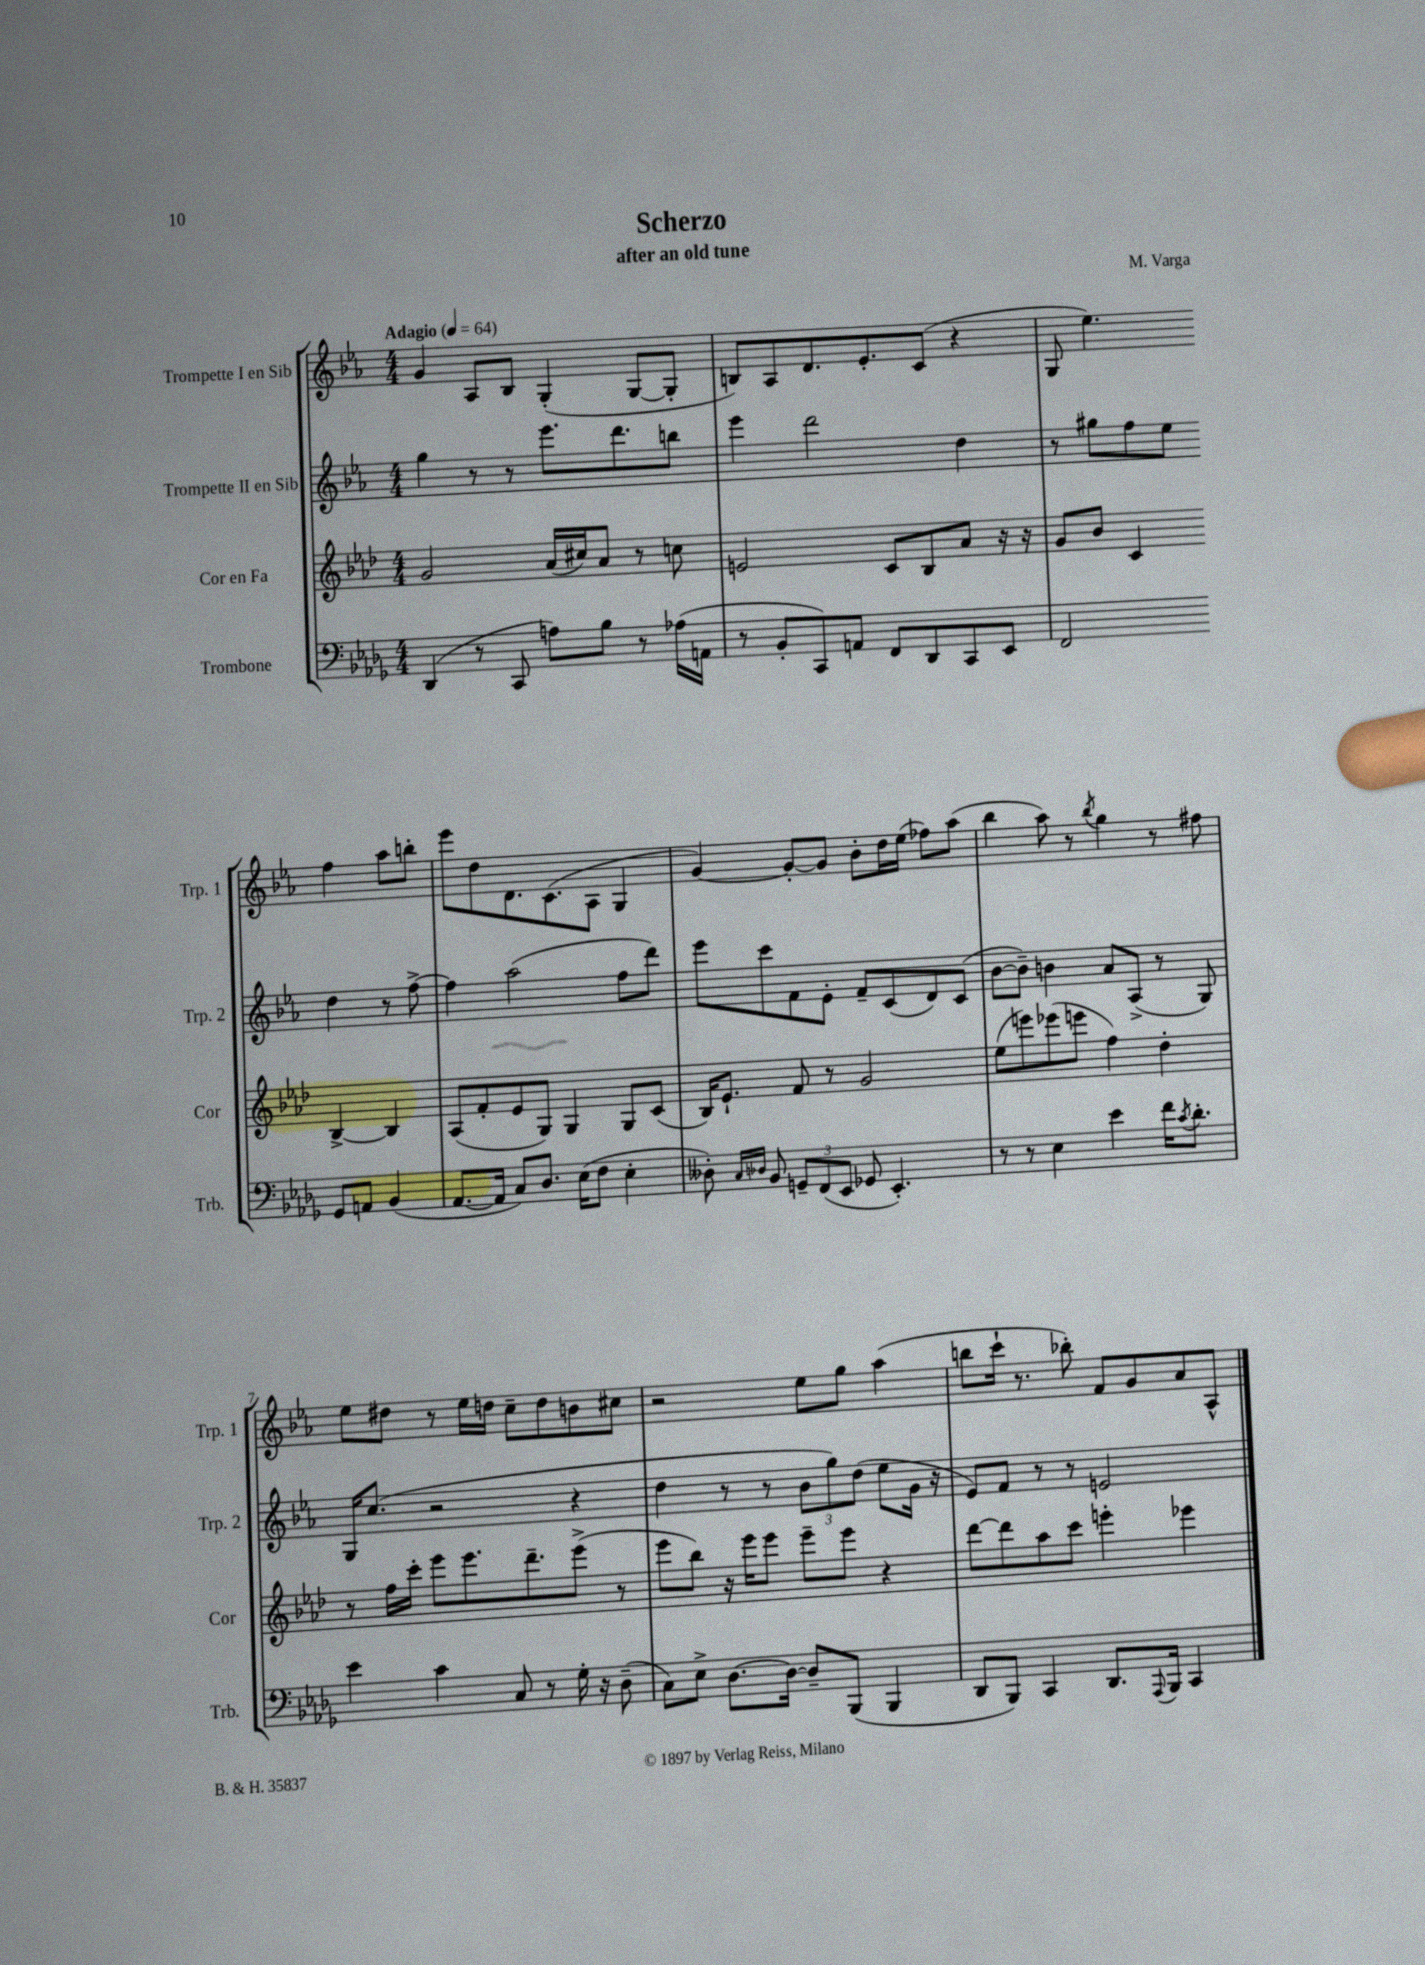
\header { title = "Scherzo" composer = "M. Varga" subtitle = "after an old tune" }
<<
\new StaffGroup <<
\new Staff = "s0" \with { instrumentName = "Trompette I en Sib" shortInstrumentName = "Trp. 1" } {
    \clef treble \key ees \major \numericTimeSignature \time 4/4 \tempo "Adagio" 4 = 64
    g'4 aes8 bes8 g4-.( g8~ g8-. |
    b8) aes8 d'8. ees'8.-. c'8( r4 |
    g8 ees''4.) f''4 aes''8 b''8-. |
    ees'''8 d''8 d'8. c'8.( aes8 g4 |
    g'4~) g'8~-. g'8 bes'8-. d''16 ees''16( fes''8) aes''8( |
    bes''4 aes''8) r8 \acciaccatura { bes''8 } g''4 r8 fis''8 |
    ees''8 dis''8 r8 ees''16 d''16 c''8-- d''8 b'8 cis''8 |
    r2 ees''8 g''8 aes''4( |
    b''8 c'''16-! r8. bes''8-.) f'8 g'8 aes'8 aes8-^ \bar "|." |
}
\new Staff = "s1" \with { instrumentName = "Trompette II en Sib" shortInstrumentName = "Trp. 2" } {
    \clef treble \key ees \major \numericTimeSignature \time 4/4
    g''4 r8 r8 ees'''8. d'''8. b''8 |
    ees'''4 d'''2 d''4 |
    r8 gis''8 f''8 ees''8 d''4 r8 f''8~-> |
    f''4 aes''2( f''8 d'''8) |
    ees'''8 c'''8 f'8 ees'8-. f'8-- c'8( d'8) c'8( |
    bes'8~ bes'8--) b'4 aes'8 aes8->( r8 g8) |
    g16 c''8.( r2 r4 |
    d''4 r8 r8 \tuplet 3/2 { bes'8 g''8) d''8( } ees''8 g'16 r16 |
    ees'8) f'8 r8 r8 e'2 \bar "|." |
}
\new Staff = "s2" \with { instrumentName = "Cor en Fa" shortInstrumentName = "Cor" } {
    \clef treble \key aes \major \numericTimeSignature \time 4/4
    g'2 aes'16( cis''16) aes'8 r8 c''8 |
    e'2 c'8 bes8 aes'8 r16 r16 |
    g'8 bes'8 c'4 bes4~-> bes4 |
    aes8( f'8-. ees'8 g8) g4 g8 c'8( |
    bes16) ees'8.-! f'8 r8 g'2 |
    ees''8( e'''8) ees'''8( e'''8 f''4) des''4-. |
    r8 f''16 c'''16-. ees'''8 ees'''8. des'''8.-- ees'''8->( r8 |
    ees'''8 bes''8) r16 ees'''16 ees'''8 ees'''8-- ees'''8 r4 |
    des'''8~ des'''8 aes''8 c'''8 e'''4-. ees'''4 \bar "|." |
}
\new Staff = "s3" \with { instrumentName = "Trombone" shortInstrumentName = "Trb." } {
    \clef bass \key des \major \numericTimeSignature \time 4/4
    des,4( r8 c,8 a8) bes8 r8 aes16( a,16 |
    r8 bes,8-. c,8) a,8 f,8 des,8 c,8 ees,8 |
    f,2 ges,8 a,8 bes,4( |
    aes,8.~ aes,16 c8) des8. ees16( f8 ees4-. |
    deses8-.) \grace { c16 des16 } bes,8 \tuplet 3/2 { g,8-- f,8( ees,8 } ges,8 ees,4.-.) |
    r8 r8 ees4 ees'4 f'16 \acciaccatura { c'8 } des'8.-. |
    ees'4 c'4 c8 r8 ges16-. r16 des8--( |
    c8) ees8-> des8.~ des16~ des8-- bes,,8( bes,,4 |
    des,8 bes,,8) c,4 des,8. \appoggiatura { aes,,8 } bes,,16 c,4 \bar "|." |
}
>>
>>
